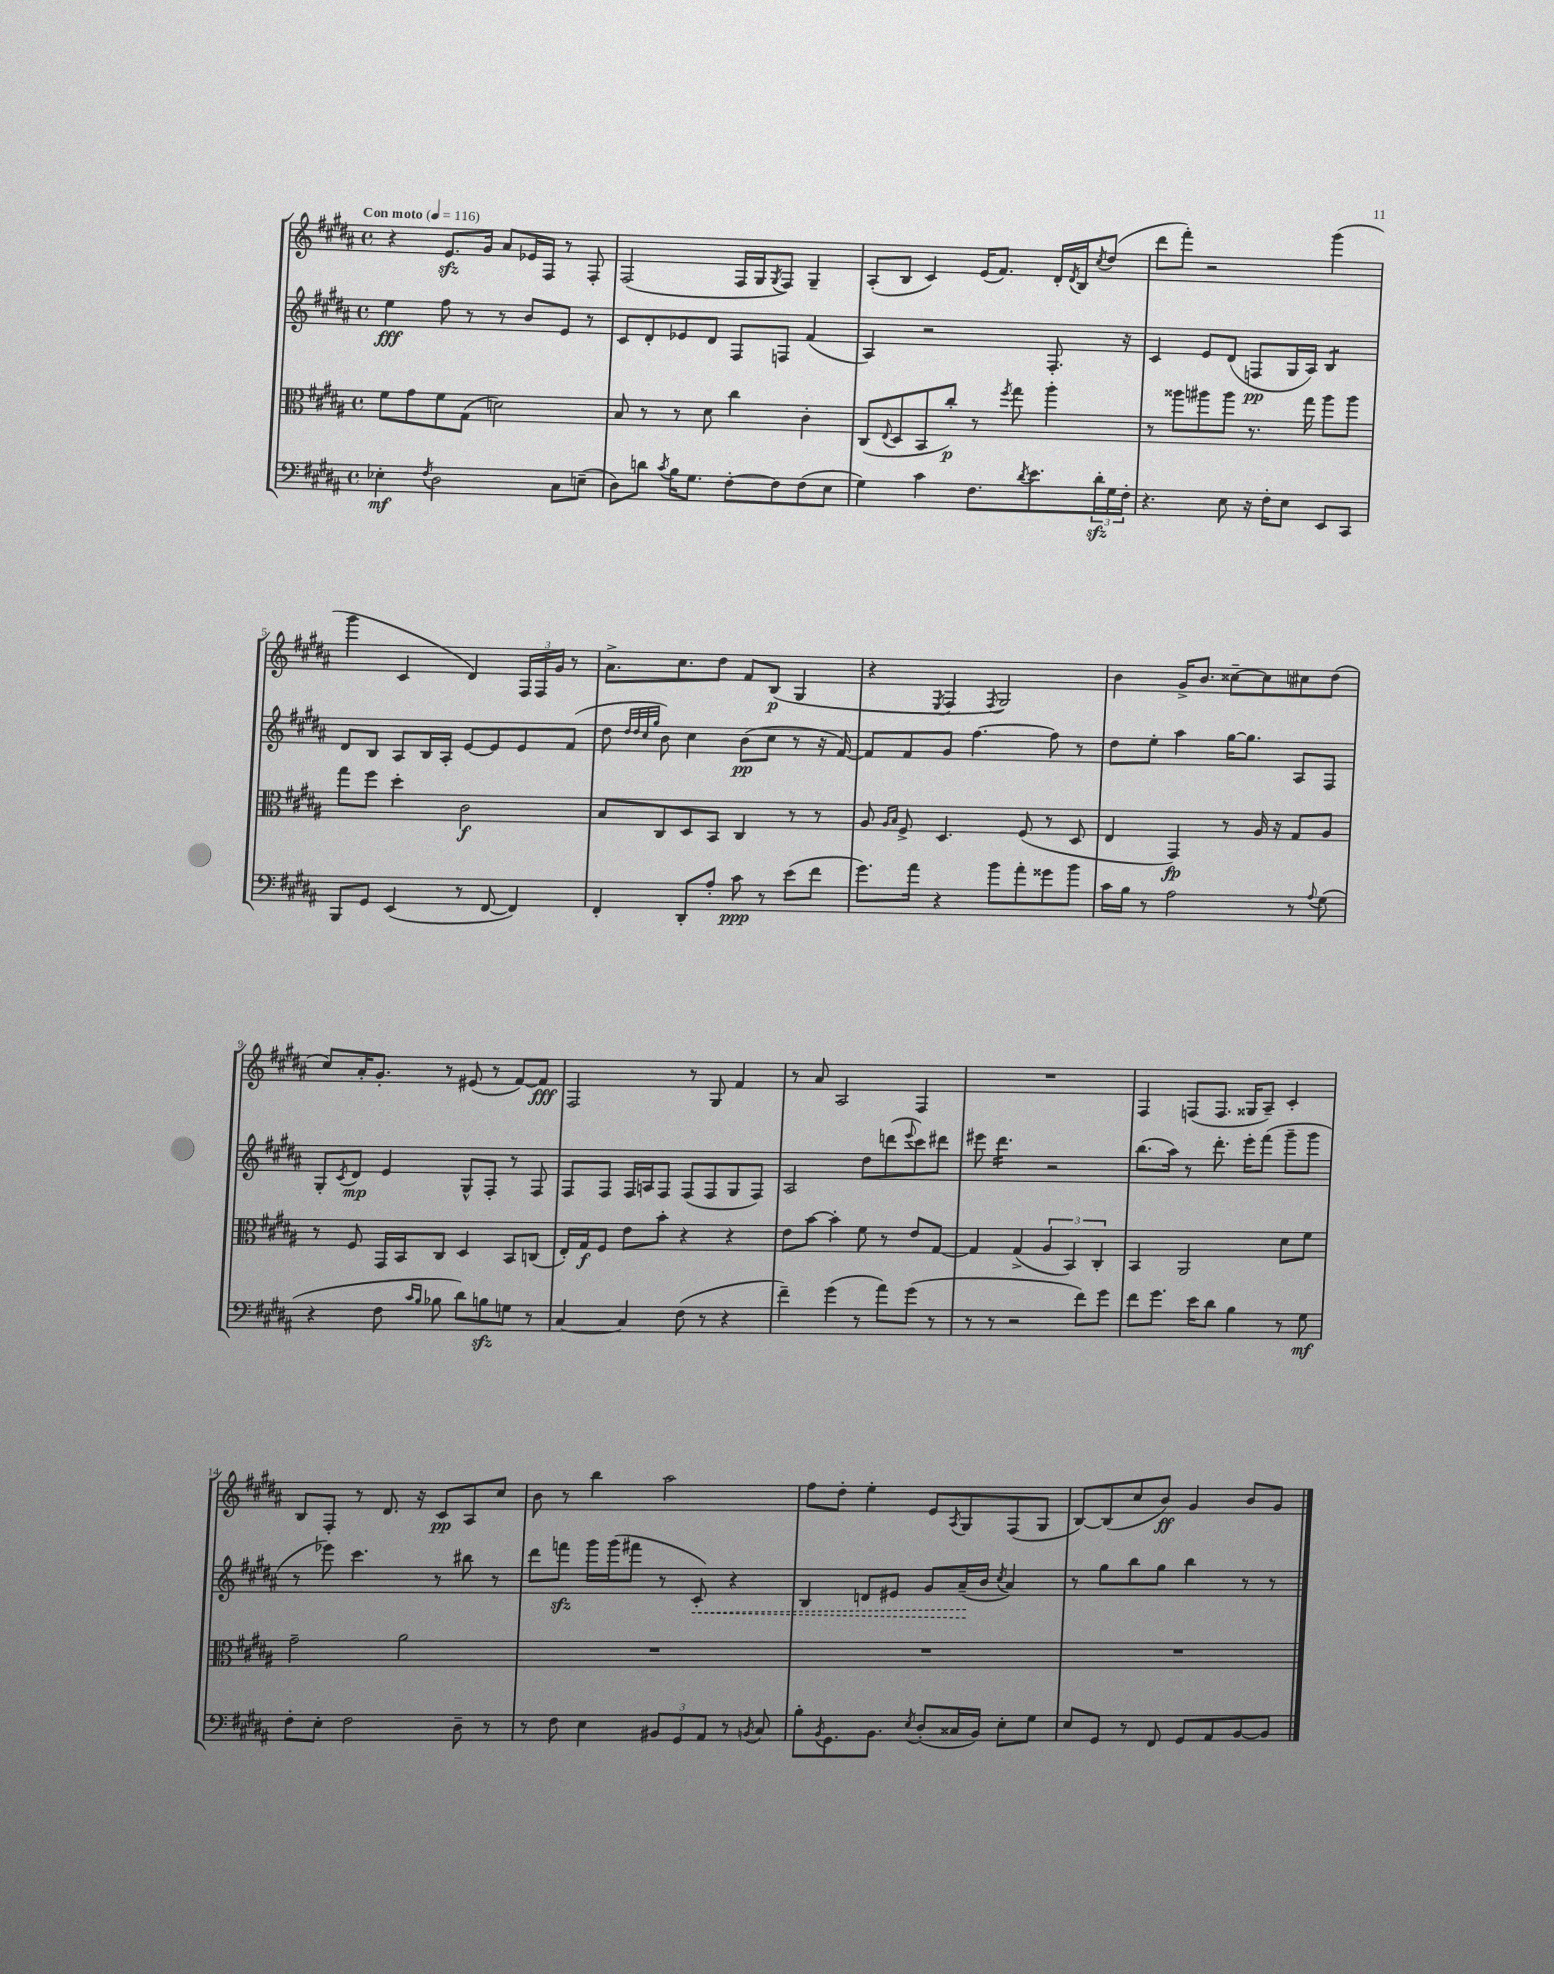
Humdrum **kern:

**kern	**dynam	**kern	**dynam	**kern	**dynam	**kern	**dynam
*part4	*part4	*part3	*part3	*part2	*part2	*part1	*part1
*staff4	*staff4	*staff3	*staff3	*staff2	*staff2	*staff1	*staff1
*clefF4	*	*clefC3	*	*clefG2	*	*clefG2	*
*k[f#c#g#d#a#]	*	*k[f#c#g#d#a#]	*	*k[f#c#g#d#a#]	*	*k[f#c#g#d#a#]	*
*M4/4	*	*M4/4	*	*M4/4	*	*M4/4	*
*met(c)	*	*met(c)	*	*met(c)	*	*met(c)	*
*MM116	*	*MM116	*	*MM116	*	*MM116	*
=1	=1	=1	=1	=1	=1	=1	=1
!	!	!	!	!	!	!LO:TX:a:B:t=Con moto	!
4E-X'\	mf	8f#\L	.	4ee\	fff	4r	.
.	.	8g#\	.	.	.	.	.
8qF#/	.	.	.	.	.	.	.
2D#\	.	8f#\	.	8ff#\	.	8.ezz/L	.
.	.	(8G#\J	.	8r	.	.	.
.	.	.	.	.	.	16g#/Jk	.
.	.	2dn\)	.	8r	.	8a#/L	.
.	.	.	.	8b/L	.	16e-X/L	.
.	.	.	.	.	.	16F#/JJ	.
8C#\L	.	.	.	8e/J	.	8r	.
(8En~\J	.	.	.	8r	.	8F#'/	.
=2	=2	=2	=2	=2	=2	=2	=2
8D#\L)	.	8B/	.	8c#/L	.	(2F#/	.
8dn\J	.	8r	.	8d#'/	.	.	.
8qc#/	.	.	.	.	.	.	.
16B\KL	.	8r	.	8e-X/	.	.	.
8.G#\J	.	.	.	.	.	.	.
.	.	8d#\	.	8d#/J	.	.	.
[8F#'\L	.	4cc#\	.	8F#/L	.	16F#/LL	.
.	.	.	.	.	.	16G#/J	.
.	.	.	.	.	.	8qG#/	.
8F#\]	.	.	.	8Fn/J	.	8F#/J)	.
(8F#\	.	4c#'\	.	(4f#/	.	4G#~/	.
8E\J	.	.	.	.	.	.	.
=3	=3	=3	=3	=3	=3	=3	=3
4G#\)	.	(8C#/L	.	4A#/)	.	(8A#'/L	.
.	.	8qqE/	.	.	.	.	.
.	.	8D#/	.	.	.	8B/J	.
4c#\	.	8BB/	.	2r	.	4c#/)	.
.	.	8cc#'/J)	p	.	.	.	.
8.F#\L	.	8r	.	.	.	(16e/KL	.
.	.	.	.	.	.	8.f#/J)	.
.	.	8qff#/	.	.	.	.	.
.	.	8gg#\	.	.	.	.	.
8qd#/	.	.	.	.	.	.	.
8.e\	.	.	.	.	.	.	.
.	.	4aa#'\	.	8.F#'/	.	16d#'/LL	.
.	.	.	.	.	.	8qd#/	.
.	.	.	.	.	.	16B/J	.
.	.	.	.	.	.	8qcc#/	.
24d#zz'\L	.	.	.	.	.	(8dd#/J	.
24G#\	.	.	.	.	.	.	.
.	.	.	.	16r	.	.	.
24F#'\JJ	.	.	.	.	.	.	.
=4	=4	=4	=4	=4	=4	=4	=4
4.r	.	8r	.	4c#/	.	8ddd#\L	.
.	.	8aa##X\L	.	.	.	8fff#'\J)	.
.	.	8aa#X\	.	8e/L	.	2r	.
8E\	.	8aa#\J	.	(8d#/J	.	.	.
16r	.	8.r	.	8Fn/L	pp	.	.
16F#'\KL	.	.	.	.	.	.	.
8E\J	.	.	.	16G#/L	.	.	.
.	.	16gg#\	.	16A#/JJ)	.	.	.
*	*	*	*	*tremolo	*	*	*
8EE/L	.	8aa#\L	.	8B/L	.	(4ggg#\	.
8CC#/J	.	8aa#\J	.	8B/J	.	.	.
*	*	*	*	*Xtremolo	*	*	*
!!LO:LB:g=z
=5	=5	=5	=5	=5	=5	=5	=5
8BBB/L	.	8gg#\L	.	8d#/L	.	4ggg#\	.
8GG#/J	.	8ff#\J	.	8B/J	.	.	.
(4EE/	.	4dd#'\	.	8A#/L	.	4c#/	.
.	.	.	.	16B/L	.	.	.
.	.	.	.	16A#'/JJ	.	.	.
8r	.	2c#\	f	[8e/L	.	4d#/)	.
[8FF#/	.	.	.	8e/]	.	.	.
4FF#/])	.	.	.	8e/	.	24F#/LL	.
.	.	.	.	.	.	24F#/	.
.	.	.	.	.	.	24g#/JJ	.
.	.	.	.	(8f#/J	.	8r	.
=6	=6	=6	=6	=6	=6	=6	=6
4FF#'/	.	8B/L	.	8dd#\	.	8.a#^\L	.
.	.	.	.	32qqdd#/LLL	.	.	.
.	.	.	.	32qqdd#/	.	.	.
.	.	.	.	32qqcc#/	.	.	.
.	.	.	.	32qqgg#/JJJ	.	.	.
.	.	8C#/	.	8b\)	.	.	.
.	.	.	.	.	.	8.cc#\	.
8DD#'/L	.	8D#/	.	4cc#\	.	.	.
8A#'/J	.	8BB/J	.	.	.	8dd#\J	.
8c#\	ppp	4C#/	.	(8b\L	pp	8f#/L	.
8r	.	.	.	8cc#\J	.	(8B/J	p
(8e\L	.	8r	.	8r	.	4G#/	.
8f#\J	.	8r	.	16r	.	.	.
.	.	.	.	[16f#/)	.	.	.
=7	=7	=7	=7	=7	=7	=7	=7
8.g#\L)	.	8A#/	.	8f#/L]	.	4r	.
.	.	16qqA#/LL	.	.	.	.	.
.	.	16qqB/JJ	.	.	.	.	.
.	.	8F#^/	.	8f#/	.	.	.
16a#\Jk	.	.	.	.	.	.	.
.	.	.	.	.	.	8qE/	.
4r	.	4.D#/	.	8g#/J	.	4F#/	.
.	.	.	.	[4.ff#\	.	.	.
.	.	.	.	.	.	8qF#/	.
8b\L	.	.	.	.	.	2G#/)	.
8a#'\	.	(8F#/	.	.	.	.	.
8g##X\	.	8r	.	8ff#\]	.	.	.
8b\J	.	8D#/	.	8r	.	.	.
=8	=8	=8	=8	=8	=8	=8	=8
16c#\LL	.	4E/	.	8dd#\L	.	4b\	.
16B\JJ	.	.	.	.	.	.	.
8r	.	.	.	8ee'\J	.	.	.
2A#\	.	4GG#/)	fp	4aa#\	.	16g#^/KL	.
.	.	.	.	.	.	8.b/J	.
.	.	8r	.	[16gg#\KL	.	[8cc##X~\L	.
.	.	.	.	8.gg#\J]	.	.	.
.	.	16A#/	.	.	.	8cc##\]	.
.	.	16r	.	.	.	.	.
8r	.	8G#/L	.	8A#/L	.	8cc#X\	.
8qqA#/	.	.	.	.	.	.	.
(8G#\	.	8A#/J	.	8F#/J	.	(8dd#\J	.
!!LO:LB:g=z
=9	=9	=9	=9	=9	=9	=9	=9
4r	.	8r	.	8G#'/L	.	8cc#/L)	.
.	.	.	.	8qc#/	.	.	.
.	.	8F#/	.	8d#/J	mp	16a#'/K	.
.	.	.	.	.	.	8.g#'/J	.
8F#\	.	16GG#/LL	.	4e/	.	.	.
.	.	16BB/J	.	.	.	.	.
16qqc#/LL	.	.	.	.	.	.	.
16qqB/JJ	.	.	.	.	.	.	.
8B-X\	.	8C#/J	.	.	.	8r	.
8d#\L)	.	4D#/	.	8G#^^/L	.	(8e#X/	.
8Bnzz\	.	.	.	8F#'/J	.	8r	.
8Gn\J	.	8BB/L	.	8r	.	[8f#/L)	.
8r	.	(8Cn/J	.	8F#/	.	8f#/J]	fff
=10	=10	=10	=10	=10	=10	=10	=10
[4C#/	.	16E'/LL)	.	8F#/L	.	2F#/	.
.	.	16G#/J	f	.	.	.	.
.	.	8F#/J	.	8F#/J	.	.	.
4C#/]	.	8e\L	.	16F#/LL	.	.	.
.	.	.	.	16An/J	.	.	.
.	.	8b'\J	.	8F#/J	.	.	.
(8F#\	.	4r	.	(8F#/L	.	8r	.
8r	.	.	.	8F#/	.	8G#/	.
4r	.	4r	.	8G#/	.	4f#/	.
.	.	.	.	8F#/J)	.	.	.
=11	=11	=11	=11	=11	=11	=11	=11
4f#~\)	.	8e\L	.	2A#/	.	8r	.
.	.	[8b\J	.	.	.	8a#/	.
(4g#\	.	4b'\]	.	.	.	2A#/	.
8r	.	8f#\	.	8dd#\L	.	.	.
8a#\L)	.	8r	.	(8dddn\	.	.	.
.	.	.	.	8qqeee/	.	.	.
(8g#\J	.	8e/L	.	8ccc#\)	.	4F#/	.
8r	.	[8G#/J	.	8ddd#X\J	.	.	.
=12	=12	=12	=12	=12	=12	=12	=12
8r	.	4G#/]	.	8eee#X\	.	1r	.
*	*	*	*	*tremolo	*	*	*
8r	.	.	.	16ddd#\LL	.	.	.
.	.	.	.	16ddd#\	.	.	.
2r	.	(4G#^/	.	16ddd#\	.	.	.
.	.	.	.	16ddd#\	.	.	.
.	.	.	.	16ddd#\	.	.	.
.	.	.	.	16ddd#\JJ	.	.	.
*	*	*	*	*Xtremolo	*	*	*
.	.	6A#/	.	2r	.	.	.
.	.	6BB/)	.	.	.	.	.
8f#\L)	.	.	.	.	.	.	.
.	.	6C#'/	.	.	.	.	.
8g#\J	.	.	.	.	.	.	.
=13	=13	=13	=13	=13	=13	=13	=13
8f#\L	.	4BB/	.	(8.bb\L	.	4F#/	.
8.g#\J	.	.	.	.	.	.	.
.	.	.	.	16aa#\Jk)	.	.	.
.	.	2AA#/	.	8r	.	(8Fn/L	.
16e\KL	.	.	.	.	.	.	.
8d#\J	.	.	.	8.ddd#'\	.	8.F/J	.
4B\	.	.	.	.	.	.	.
.	.	.	.	16eee'\KL	.	16G##X/KL	.
.	.	.	.	(8fff#\J	.	8A#~/J)	.
8r	.	8d#\L	.	8ggg#~\L	.	4c#'/	.
8G#\	mf	8f#\J	.	8ggg#\J	.	.	.
!!LO:LB:g=z
=14	=14	=14	=14	=14	=14	=14	=14
8F#'\L	.	2g#~\	.	8r	.	8B/L	.
8E'\J	.	.	.	8eee-X\)	.	8F#'/J	.
2F#\	.	.	.	4.ccc#\	.	8r	.
.	.	.	.	.	.	8.d#/	.
.	.	2a#\	.	.	.	.	.
.	.	.	.	.	.	16r	.
.	.	.	.	8r	.	8c#/L	pp
8D#~\	.	.	.	8bb#X\	.	8A#/	.
8r	.	.	.	8r	.	8cc#/J	.
=15	=15	=15	=15	=15	=15	=15	=15
8r	.	1r	.	8ddd#\L	.	8b\	.
8F#\	.	.	.	8fffnzz\J	.	8r	.
4E\	.	.	.	16ggg#\LL	.	4bb\	.
.	.	.	.	(16ggg#\J	.	.	.
.	.	.	.	8fff#X\J	.	.	.
12BB#X/L	.	.	.	8r	.	2aa#\	.
12GG#/	.	.	.	.	.	.	.
!	!	!	!	!	!LO:HP:b	!	!
.	.	.	.	8c#'/)	<	.	.
12AA#/J	.	.	.	.	.	.	.
8r	.	.	.	4r	.	.	.
8qBBn/	.	.	.	.	.	.	.
8C#/	.	.	.	.	.	.	.
=16	=16	=16	=16	=16	=16	=16	=16
8B'\L	.	1r	.	4B/	.	8ff#\L	.
8qBB/	.	.	.	.	.	.	.
8.GG#\	.	.	.	.	.	8dd#'\J	.
.	.	.	.	8dn/L	.	4ee'\	.
8.BB\J	.	.	.	.	.	.	.
.	.	.	.	8e#X/J	.	.	.
8qE/	.	.	.	.	.	.	.
(8D#'/L	.	.	.	8g#/L	.	8e/L	.
.	.	.	.	.	.	8qA#/	.
16C##X/L	.	.	.	(16a#~/L	.	8G#/	.
16BB/JJ)	.	.	.	16b/JJ	[	.	.
.	.	.	.	8qcc#/	.	.	.
8E'\L	.	.	.	4a#/)	.	(8F#/	.
8G#\J	.	.	.	.	.	8G#/J	.
=17	=17	=17	=17	=17	=17	=17	=17
8E/L	.	1r	.	8r	.	[8B/L)	.
8GG#/J	.	.	.	8gg#\L	.	(8B/]	.
8r	.	.	.	8bb\	.	8cc#/	.
8FF#/	.	.	.	8gg#\J	.	8b/J)	ff
8GG#/L	.	.	.	4bb\	.	4g#/	.
8AA#/	.	.	.	.	.	.	.
[8BB/	.	.	.	8r	.	8b/L	.
8BB/J]	.	.	.	8r	.	8g#/J	.
==	==	==	==	==	==	==	==
*-	*-	*-	*-	*-	*-	*-	*-
